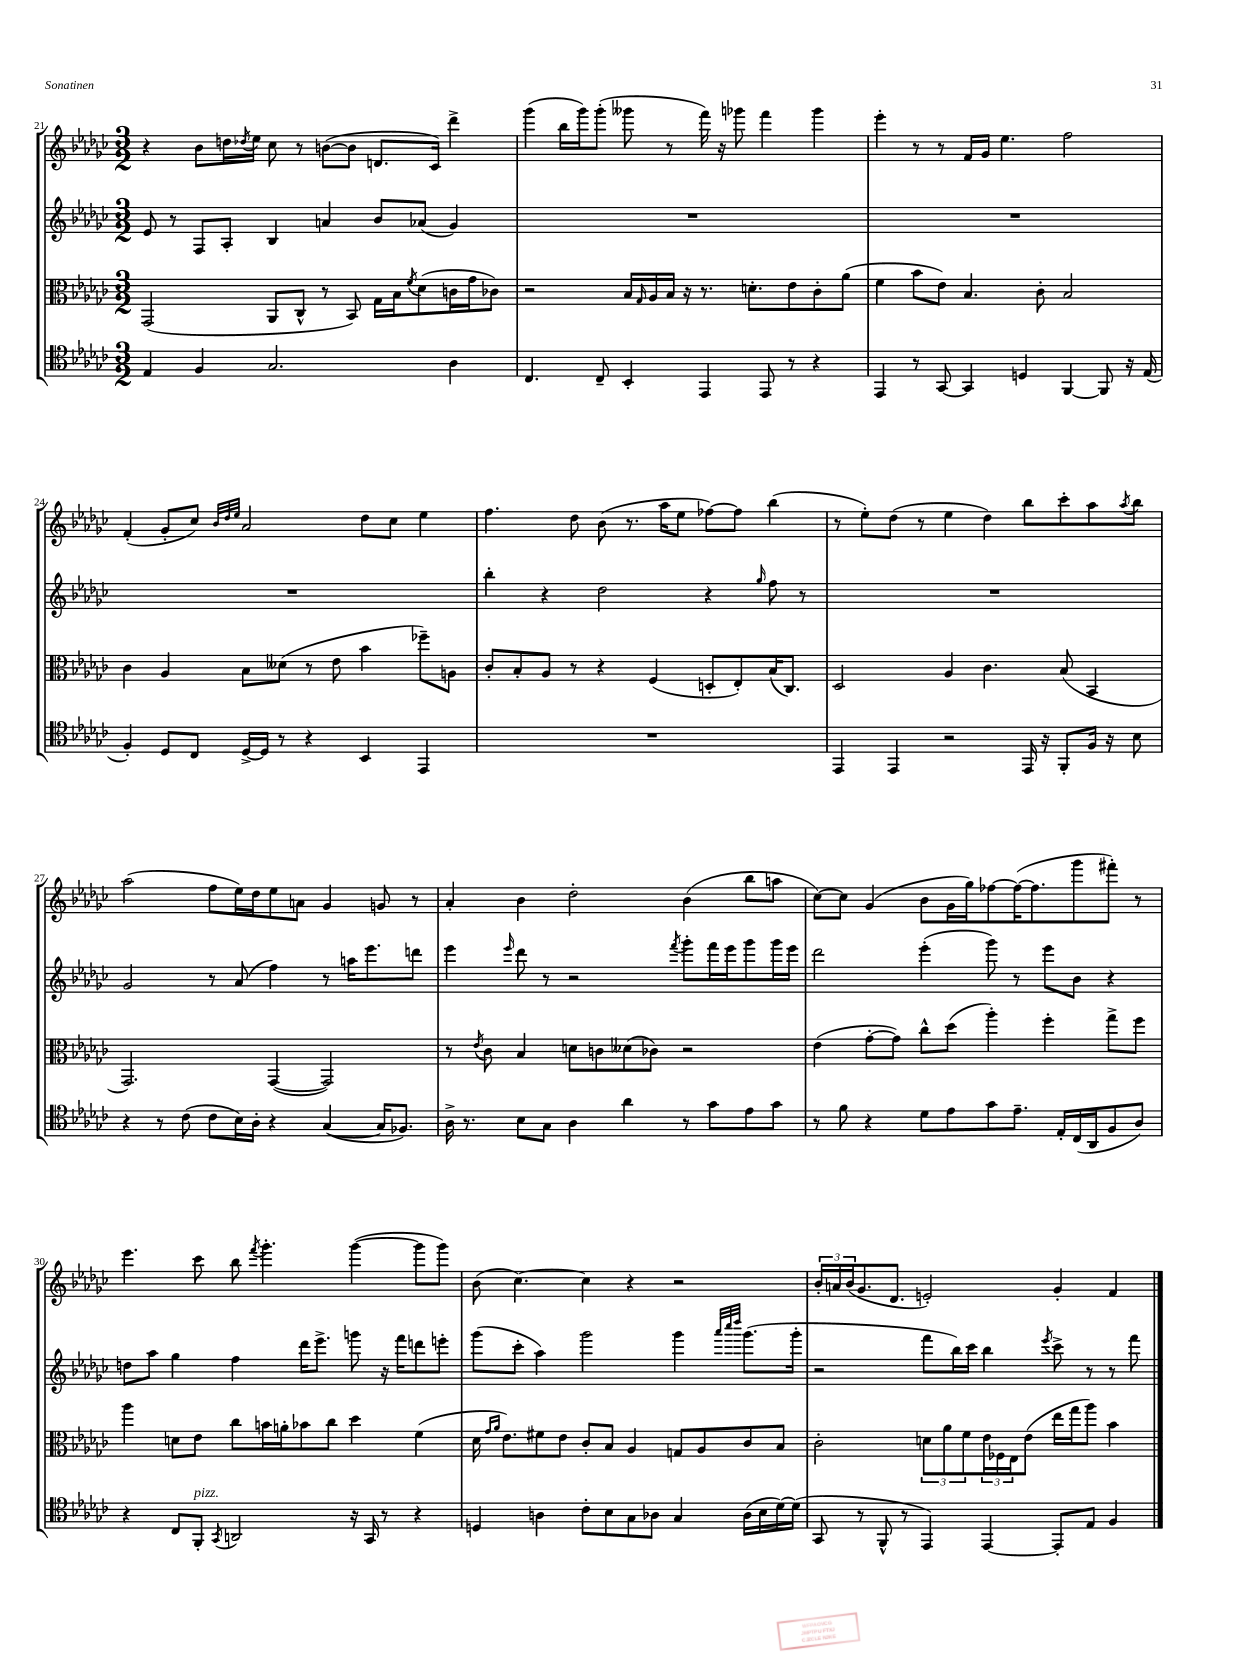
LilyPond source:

<<
\new StaffGroup <<
\new Staff = "s0" {
    \clef treble \key ges \major \numericTimeSignature \time 3/2
    r4 bes'8 d''16 \acciaccatura { des''8 } ees''16 ces''8 r8 b'8~( b'8 d'8. ces'16) des'''4-> |
    ges'''4( bes''16 ges'''16) ges'''8-.( geses'''8 r8 f'''16) r16 ges'''8 f'''4 ges'''4 |
    ees'''4-. r8 r8 f'16 ges'16 ees''4. f''2 |
    f'4-.( ges'8-. ces''8) \grace { bes'32 des''32 ees''32 } aes'2 des''8 ces''8 ees''4 |
    f''4. des''8 bes'8( r8. aes''16 ees''8 fes''8~) fes''8 bes''4( |
    r8 ees''8-.) des''8( r8 ees''4 des''4) bes''8 ces'''8-. aes''8 \acciaccatura { aes''8 } bes''8 |
    aes''2( f''8 ees''16) des''16 ees''8 a'8 ges'4 g'8 r8 |
    aes'4-. bes'4 des''2-. bes'4( bes''8 a''8 |
    ces''8~) ces''8 ges'4( bes'8 ges'16 ges''16) fes''8~ fes''16~( fes''8. ges'''8 fis'''8-.) r8 |
    ees'''4. ces'''8 bes''8 \acciaccatura { f'''8 } ges'''4.-. ges'''4~( ges'''8 ges'''8) |
    bes'8( ces''4.~) ces''4 r4 r2 |
    \tuplet 3/2 { bes'16-. a'16 bes'16( } ges'8. des'8. e'2-.) ges'4-. f'4 \bar "|." |
}
\new Staff = "s1" {
    \clef treble \key ges \major \numericTimeSignature \time 3/2
    ees'8 r8 f8 aes8-. bes4 a'4 bes'8 aes'8( ges'4) |
    R1. |
    R1. |
    R1. |
    bes''4-. r4 des''2 r4 \grace { ges''16 } f''8 r8 |
    R1. |
    ges'2 r8 aes'8( f''4) r8 a''16 ees'''8. d'''8 |
    ees'''4 \grace { ees'''16 } des'''8 r8 r2 \acciaccatura { f'''8 } ges'''8-. f'''16 ees'''16 ges'''8 ges'''16 ees'''16 |
    des'''2 ees'''4-.( ges'''8) r8 ees'''8 bes'8 r4 |
    d''8 aes''8 ges''4 f''4 des'''16 ees'''8.-> g'''8 r16 f'''16 d'''8 e'''8-. |
    ges'''8( ces'''8-. aes''4) ges'''2 ges'''4 \grace { aes'''32 ces''''32 des''''32 } ges'''8.( ges'''16-. |
    r2 f'''8 bes''16) ces'''16 bes''4 \acciaccatura { ees'''8 } ces'''8-> r8 r8 f'''8 \bar "|." |
}
\new Staff = "s2" {
    \clef alto \key ges \major \numericTimeSignature \time 3/2
    ges,2( aes,8 ces8-^ r8 bes,8) ges16 bes16 \acciaccatura { f'8 } des'8( c'16 ges'16 ces'8) |
    r2 bes16 \grace { ges16 } aes16 bes16 r16 r8. d'8.-. ees'8 ces'8-. aes'8( |
    f'4 bes'8 ees'8) bes4. ces'8-. bes2 |
    ces'4 aes4 bes8 deses'8( r8 ees'8 bes'4 fes''8--) a8 |
    ces'8-. bes8-. aes8 r8 r4 f4( d8-. ees8-.) bes16( ces8.) |
    des2 aes4 ces'4. bes8( bes,4 |
    ges,2.) ges,4~( ges,2) |
    r8 \acciaccatura { ees'8 } ces'8 bes4 d'8 c'8 deses'8( ces'8) r2 |
    ees'4( ges'8~-. ges'8) ces''8-^ des''8( aes''4-.) f''4-. ges''8-> f''8 |
    aes''4 d'8 ees'8 ces''8 b'16 a'16-. bes'8 ces''8 des''4 f'4( |
    des'16 \grace { ges'16 aes'16 } ees'8.) fis'8 ees'8 ces'8-. bes8 aes4 g8 aes8 ces'8 bes8 |
    ces'2-. \tuplet 3/2 { d'8 aes'8 f'8 } \tuplet 3/2 { ees'16 fes16 ees16 } ees'8( ees''16 ges''16 aes''8) bes'4 \bar "|." |
}
\new Staff = "s3" {
    \clef tenor \key ges \major \numericTimeSignature \time 3/2
    ees4 f4 ges2. aes4 |
    ces4. ces8-- bes,4-. ees,4 ees,8 r8 r4 |
    ees,4 r8 ges,8~ ges,4 d4 f,4~ f,8 r16 ees16( |
    f4-.) des8 ces8 des16~-> des16 r8 r4 bes,4 ees,4 |
    R1. |
    ees,4 ees,4 r2 ees,16 r16 f,8-. f16 r16 bes8 |
    r4 r8 ces'8( ces'8 bes16) aes16-. r4 ges4~( ges16 fes8.) |
    aes16-> r8. bes8 ges8 aes4 aes'4 r8 ges'8 ees'8 ges'8 |
    r8 f'8 r4 des'8 ees'8 ges'8 ees'8.-- ees16-. ces16( aes,16 f8 aes8) |
    r4 ces8 f,8-.^\markup { \italic "pizz." } \acciaccatura { ges,8 } a,2 r16 ges,16 r8 r4 |
    d4 a4 ces'8-. bes8 ges8 aes8 ges4 aes16( bes16 des'16~) des'16( |
    ges,8 r8 f,8-^ r8 ees,4) ees,4~ ees,8-. ees8 f4 \bar "|." |
}
>>
>>
\layout { \context { \Score currentBarNumber = #21 } }
